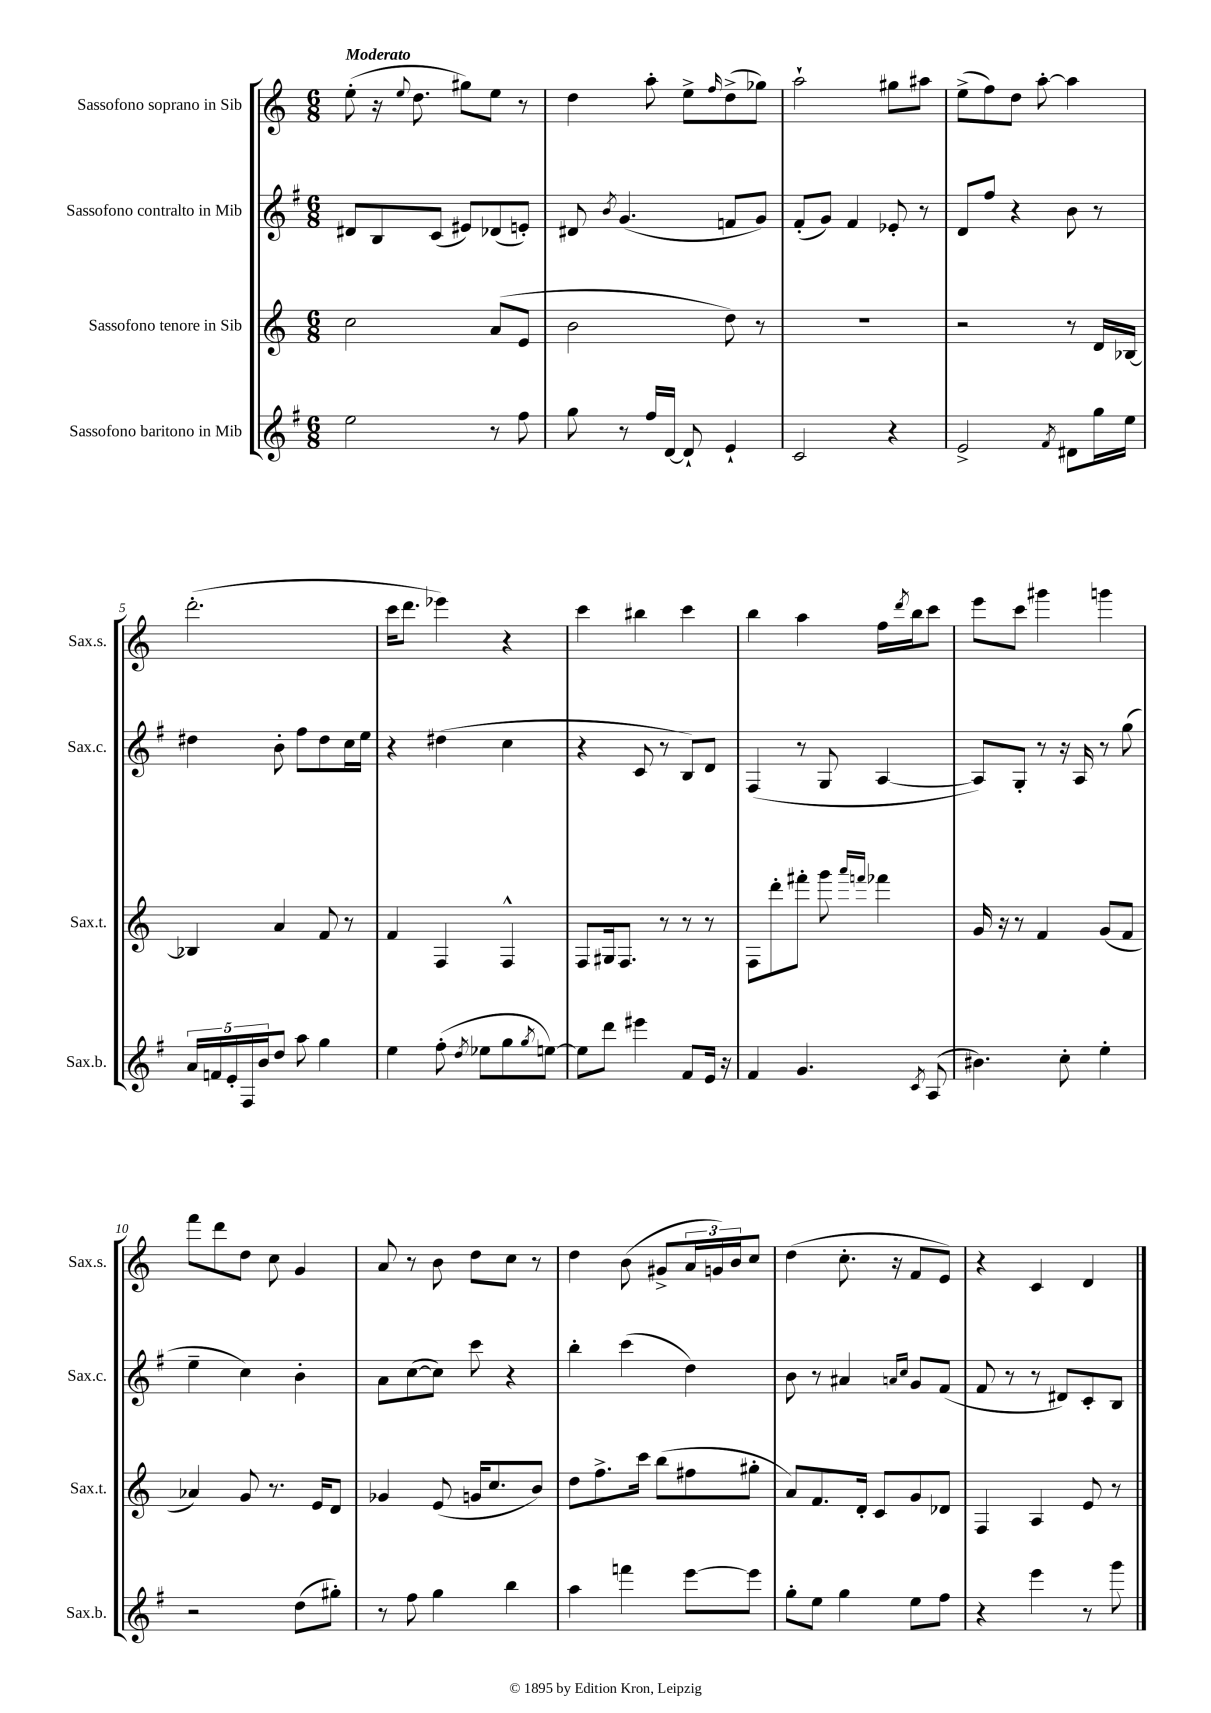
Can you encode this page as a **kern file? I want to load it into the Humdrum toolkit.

**kern	**kern	**kern	**kern
*staff4	*staff3	*staff2	*staff1
*clefG2	*clefG2	*clefG2	*clefG2
*k[f#]	*k[]	*k[f#]	*k[]
*M6/8	*M6/8	*M6/8	*M6/8
2ee\	2cc\	8d#/L	(8ee'\
.	.	8B/	16r
.	.	.	8qqee/
.	.	.	8.dd\
.	.	(8c/J	.
.	.	8e#/L)	8gg#\L)
8r	(8a/L	(8d-/	8ee\J
8ff#\	8e/J	8e'/J)	8r
=	=	=	=
8gg\	2b\	8d#/	4dd\
.	.	8qb/	.
8r	.	(4.g/	.
16ff#/LL	.	.	8aa'\
[16d/JJ	.	.	.
8d`/]	.	.	8ee^\L
.	.	.	16qqff/
4e`/	8dd\)	8f/L	(8dd^\
.	8r	8g/J)	8gg-\J)
=	=	=	=
2c/	2.r	(8f#'/L	2aa`\
.	.	8g/J)	.
.	.	4f#/	.
4r	.	8e-'/	8gg#\L
.	.	8r	8aa#\J
=	=	=	=
2e^/	2r	8d/L	(8ee^\L
.	.	8ff#/J	8ff\)
.	.	4r	8dd\J
.	.	.	[8aa'\
8qf#/	.	.	.
8d#\L	8r	8b\	4aa\]
16gg\L	16d/LL	8r	.
16ee\JJ	[16B-/JJ	.	.
=	=	=	=
20a/LL	4B-/]	4dd#\	(2.ddd'\
20f/	.	.	.
20e'/	.	.	.
20F#/	.	.	.
20b/J	.	.	.
8dd/J	4a/	8b'\	.
8aa\	.	8ff#\L	.
4gg\	8f/	8dd#\	.
.	8r	16cc\L	.
.	.	16ee\JJ	.
=	=	=	=
4ee\	4f/	4r	16ccc\LK
.	.	.	8.ddd\J
(8ff#'\	4F/	(4dd#\	4eee-\)
8qdd/	.	.	.
8ee-\L	.	.	.
8gg\	4F^^/	4cc\	4r
8qgg/	.	.	.
[8ee\J)	.	.	.
=	=	=	=
8ee\]L	8F/L	4r	4ccc\
8ddd\J	16G#/k	.	.
.	8.F/J	.	.
4eee#\	.	8c/	4bb#\
.	8r	8r	.
8f#/L	8r	8B/L)	4ccc\
16e/Jk	8r	8d/J	.
16r	.	.	.
=	=	=	=
4f#/	8F\L	(4F#/	4bb\
.	8ddd'\	.	.
4.g/	8fff#'\J	8r	4aa\
.	8ggg\	8G/	.
.	16qqaaa/LL	.	.
.	16qqfff/JJ	.	.
.	4fff-\	[4A/	16ff\LL
.	.	.	8qddd/
.	.	.	16bb\J
8qc/	.	.	.
(8A/	.	.	8ccc\J
=	=	=	=
4.b#\)	16g/	8A/]L)	8eee\L
.	16r	.	.
.	8r	8G'/J	8ccc\J
.	4f/	8r	4ggg#\
8cc'\	.	16r	.
.	.	16A/	.
4ee'\	(8g/L	8r	4ggg\
.	8f/J	(8gg\	.
=	=	=	=
2r	4a-/)	4ee~\	8fff\L
.	.	.	8ddd\
.	8g/	4cc\)	8dd\J
.	8.r	.	8cc\
(8dd\L	.	4b'\	4g/
.	16e/LK	.	.
8gg#'\J)	8d/J	.	.
=	=	=	=
8r	4g-/	8a\L	8a/
8ff#\	.	([8cc\	8r
4gg\	(8e/	8cc\]J)	8b\
.	16g/LK	8ccc\	8dd\L
.	8.cc/	.	.
4bb\	.	4r	8cc\J
.	8b/J)	.	8r
=	=	=	=
4aa\	8dd\L	4bb'\	4dd\
.	8.ff^\	.	.
4fff\	.	(4ccc\	(8b\
.	16ccc\Jk	.	.
.	(8bb\L	.	8g#^/L
[8eee\L	8ff#\	4dd\)	24a/L
.	.	.	24g/)
.	.	.	24b/J
8eee\]J	8gg#'\J	.	8cc/J
=	=	=	=
8gg'\L	8a/L)	8b\	(4dd\
8ee\J	8.f/	8r	.
4gg\	.	4a#/	8.cc'\
.	16d'/Jk	.	.
.	8c/L	.	.
.	.	.	16r
.	.	16qqa/LL	.
.	.	16qqcc/JJ	.
8ee\L	8g/	8g/L	8f/L
8ff#\J	8d-/J	(8f#/J	8e/J)
=	=	=	=
4r	4F/	8f#/	4r
.	.	8r	.
4eee\	4A/	8r	4c/
.	.	8d#/L)	.
8r	8e/	8c'/	4d/
8ggg\	8r	8B/J	.
==	==	==	==
*-	*-	*-	*-
